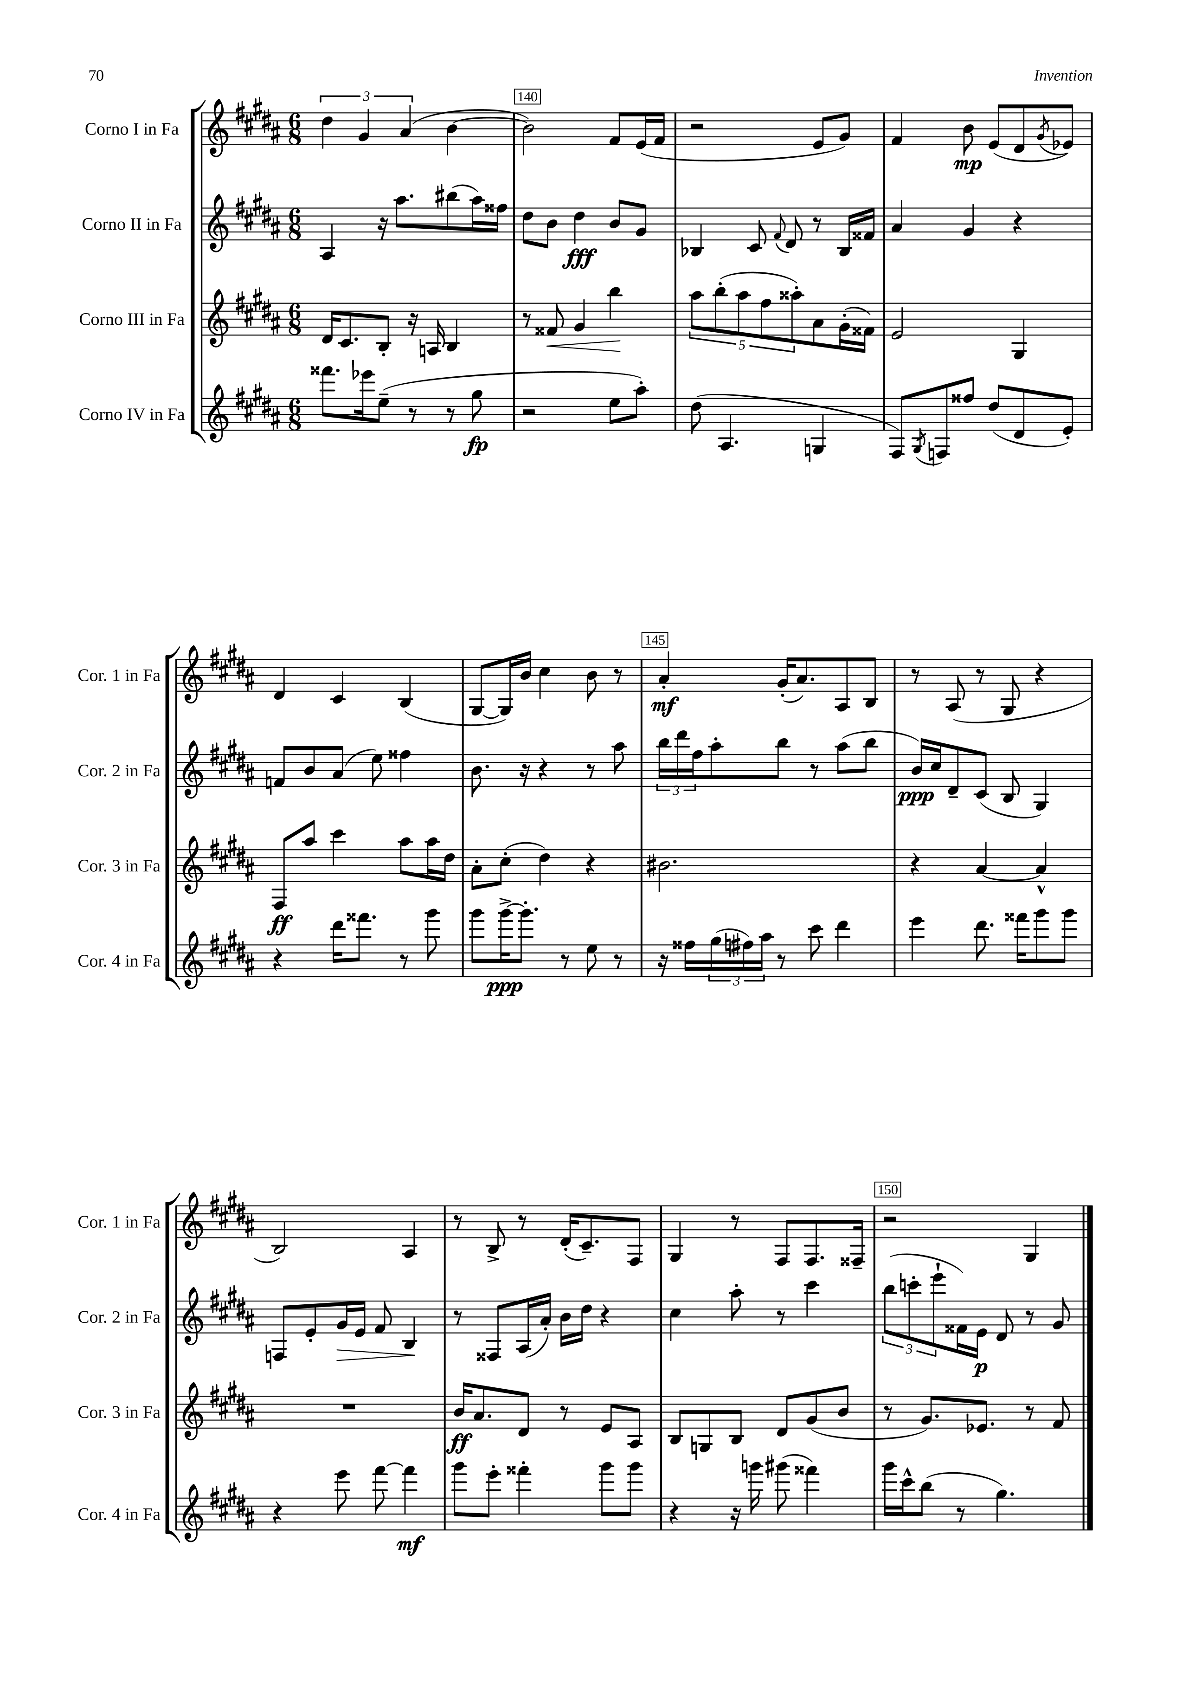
<<
\new StaffGroup <<
\new Staff = "s0" \with { instrumentName = "Corno I in Fa" shortInstrumentName = "Cor. 1 in Fa" } {
    \clef treble \key b \major \numericTimeSignature \time 6/8
    \tuplet 3/2 { dis''4 gis'4 ais'4( } b'4~ |
    b'2) fis'8 e'16( fis'16 |
    r2 e'8 gis'8) |
    fis'4 b'8\mp e'8( dis'8 \acciaccatura { gis'8 } ees'8) |
    dis'4 cis'4 b4( |
    gis8~ gis16) b'16 cis''4 b'8 r8 |
    ais'4-.\mf gis'16-.( ais'8.) ais8 b8 |
    r8 ais8( r8 gis8 r4 |
    b2) ais4 |
    r8 b8-> r8 dis'16-.( cis'8.--) fis8 |
    gis4 r8 fis8 fis8. fisis16-- |
    r2 gis4 \bar "|." |
}
\new Staff = "s1" \with { instrumentName = "Corno II in Fa" shortInstrumentName = "Cor. 2 in Fa" } {
    \clef treble \key b \major \numericTimeSignature \time 6/8
    ais4 r16 ais''8. bis''8( ais''16) fisis''16 |
    dis''8 b'8 dis''4\fff b'8 gis'8 |
    bes4 cis'8 \appoggiatura { fis'8 } dis'8 r8 bes16 fisis'16 |
    ais'4 gis'4 r4 |
    f'8 b'8 ais'8( e''8) fisis''4 |
    b'8. r16 r4 r8 ais''8 |
    \tuplet 3/2 { b''16 dis'''16 fis''16 } ais''8-. b''8 r8 ais''8( b''8 |
    b'16\ppp) cis''16 dis'8-- cis'8( b8 gis4) |
    f8 e'8-. gis'16\> e'16 fis'8 b4\! |
    r8 fisis8 ais16( ais'16-.) b'16 dis''16 r4 |
    cis''4 ais''8-. r8 cis'''4 |
    \tuplet 3/2 { b''8( c'''8-. e'''8-! } fisis'16) e'16\p dis'8 r8 gis'8 \bar "|." |
}
\new Staff = "s2" \with { instrumentName = "Corno III in Fa" shortInstrumentName = "Cor. 3 in Fa" } {
    \clef treble \key b \major \numericTimeSignature \time 6/8
    dis'16 cis'8. b8-. r16 a16 b4 |
    r8 fisis'8\< gis'4 b''4\! |
    \tuplet 5/4 { ais''8 b''8-.( ais''8 fis''8 aisis''8-.) } ais'8 gis'16-.( fisis'16) |
    e'2 gis4 |
    fis8\ff ais''8 cis'''4 ais''8 ais''16 dis''16 |
    ais'8-. cis''8-.( dis''4) r4 |
    bis'2. |
    r4 ais'4~ ais'4-^ |
    R2. |
    b'16\ff ais'8. dis'8 r8 e'8 ais8 |
    b8 g8 b8 dis'8 gis'8( b'8 |
    r8 gis'8.) ees'8. r8 fis'8 \bar "|." |
}
\new Staff = "s3" \with { instrumentName = "Corno IV in Fa" shortInstrumentName = "Cor. 4 in Fa" } {
    \clef treble \key b \major \numericTimeSignature \time 6/8
    fisis'''8. ees'''16 e''8--( r8 r8 gis''8\fp |
    r2 e''8 ais''8-.) |
    dis''8( ais4. g4 |
    fis8) \acciaccatura { gis8 } f8 fisis''8 dis''8( dis'8 e'8-.) |
    r4 dis'''16 fisis'''8. r8 gis'''8 |
    gis'''8 gis'''16~->\ppp gis'''8.-. r8 e''8 r8 |
    r16 fisis''16 \tuplet 3/2 { gis''16( fis''16) ais''16 } r8 cis'''8 dis'''4 |
    e'''4 dis'''8. fisis'''16 gis'''8 gis'''8 |
    r4 e'''8 fis'''8~ fis'''4\mf |
    gis'''8 e'''8-. fisis'''4-. gis'''8 gis'''8 |
    r4 r16 g'''16 gis'''8( fisis'''4) |
    gis'''16 cis'''16-^ b''8( r8 gis''4.) \bar "|." |
}
>>
>>
\layout { \context { \Score currentBarNumber = #139 \override BarNumber.break-visibility = ##(#f #t #t) barNumberVisibility = #(every-nth-bar-number-visible 5) \override BarNumber.stencil = #(make-stencil-boxer 0.1 0.3 ly:text-interface::print) } }
